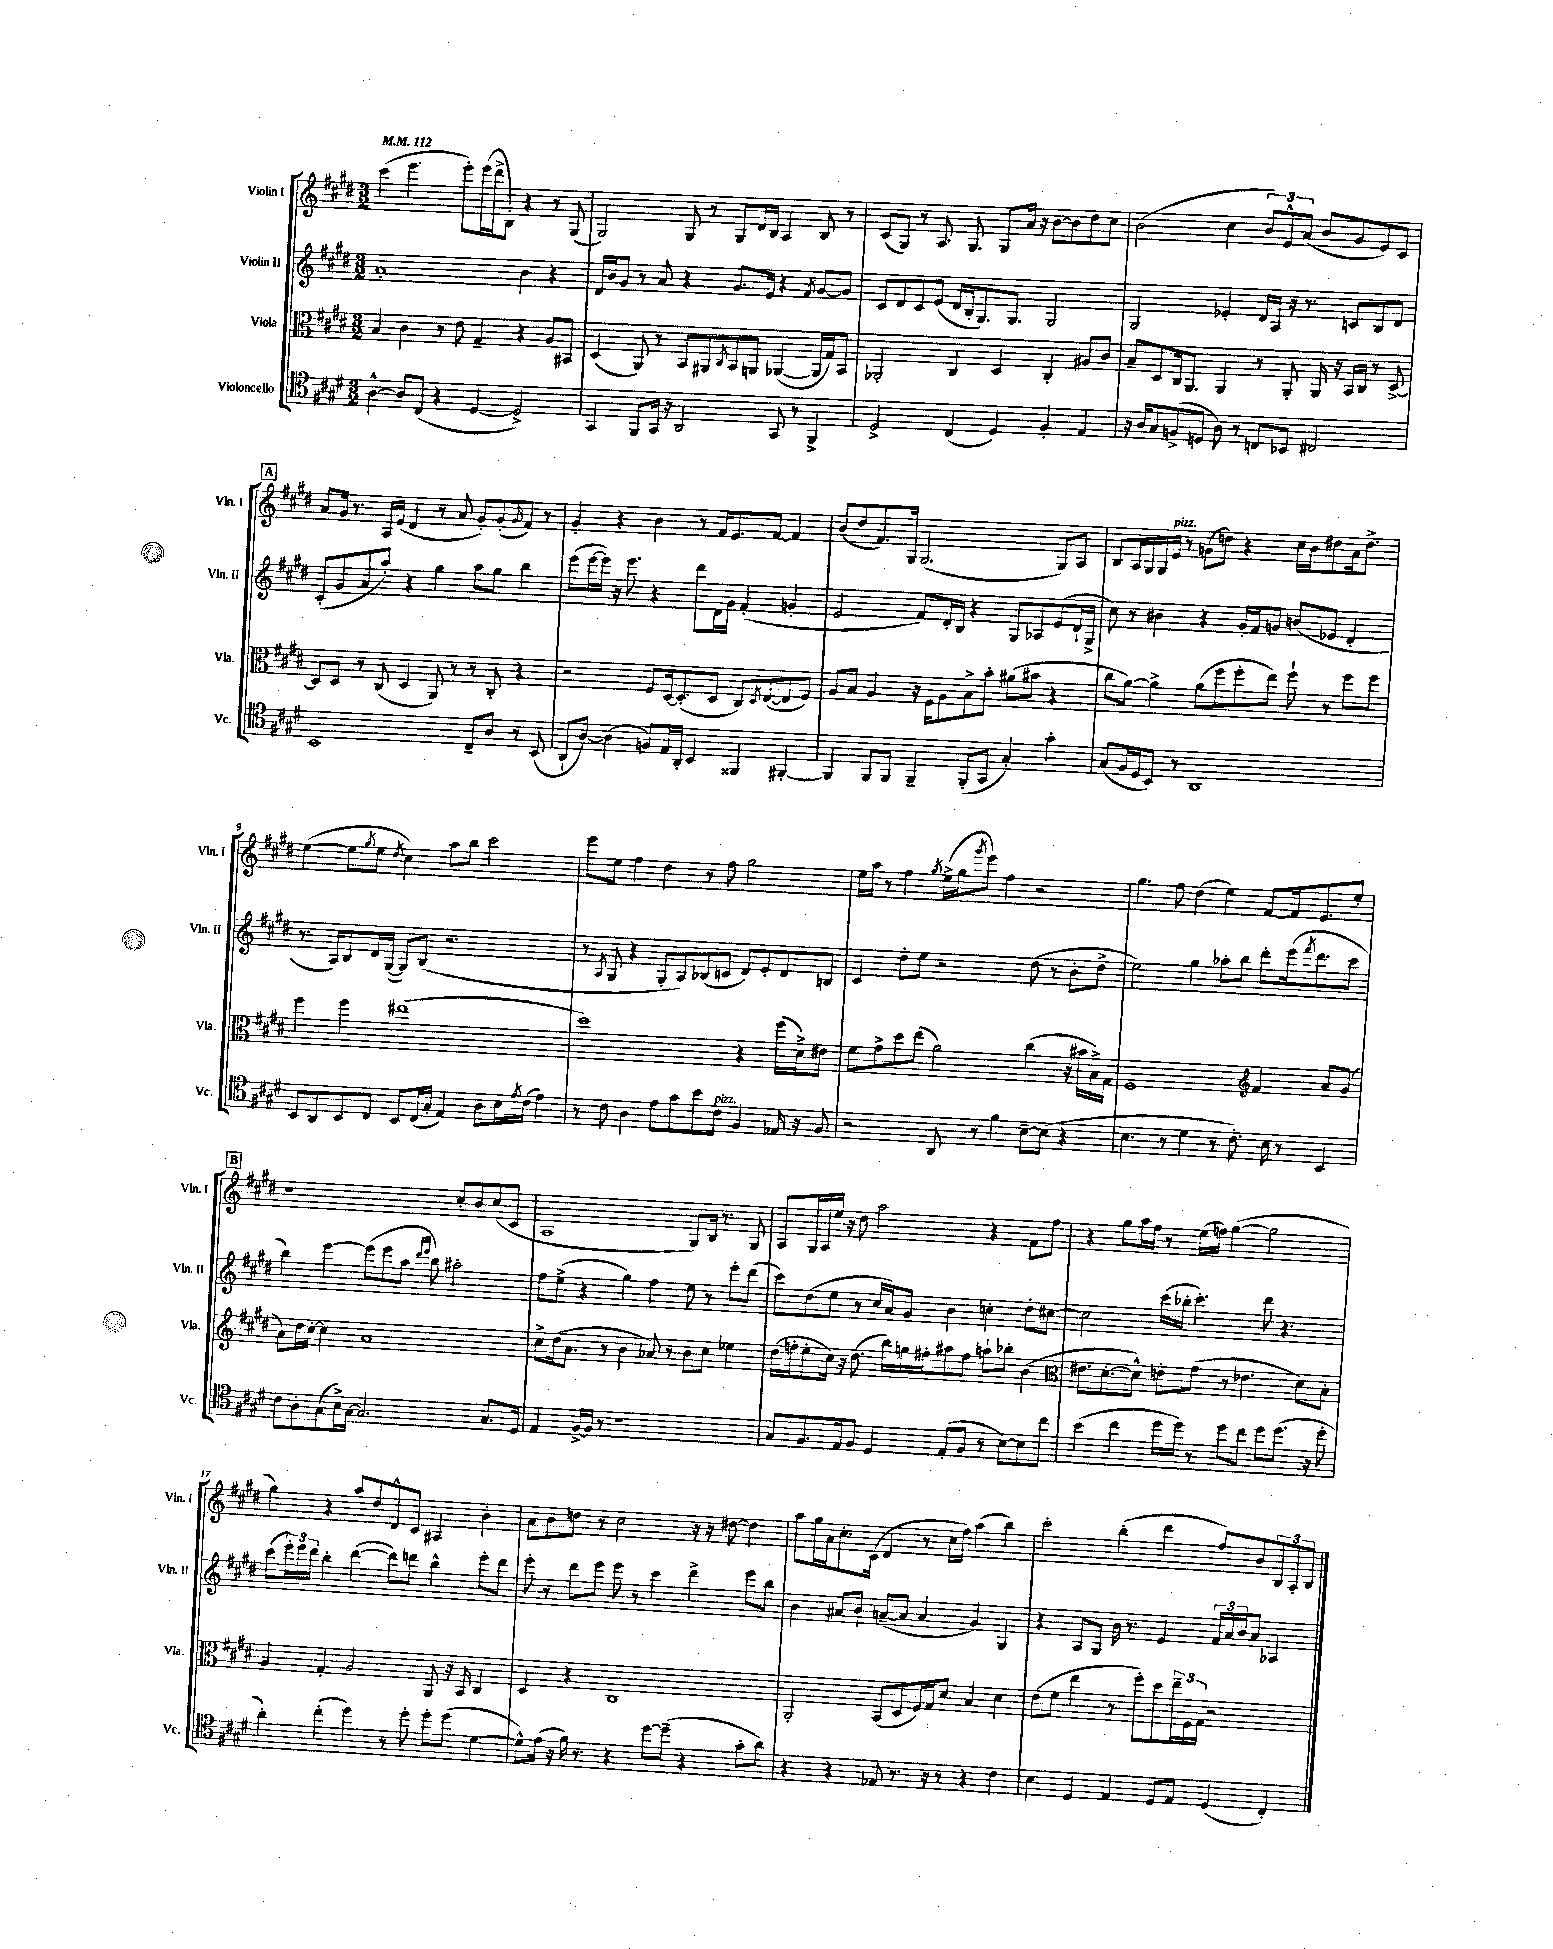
<<
\new StaffGroup <<
\new Staff = "s0" \with { instrumentName = "Violin I" shortInstrumentName = "Vln. I" } {
    \clef treble \key e \major \numericTimeSignature \time 3/2 \tempo 4 = 112
    cis'''4( e'''4. e'''8-.) e'''16( dis'''16-> b8-.) r4 r8 gis8( |
    gis2) gis8 r8 gis8 dis'16 b16 a4 b8 r8 |
    cis'8( gis8) r8 a8. gis8. gis8 a'16 r16 b'8~ b'8 dis''8 cis''8 |
    b'2( cis''4 \tuplet 3/2 { b'8) e'8-^ a'8( } b'8 gis'8 e'8) cis'8 |
    \mark \markup { \box "A" } a'8 gis'16 r8. a16 e'16( dis'4 r8 a'8 gis'8-.) gis'8-.( \grace { gis'16 } fis'8) r8 |
    gis'4-. r4 b'4 r8 fis'16 e'8. fis'8~ fis'4 |
    b'8( dis''8 fis'8.) gis16 gis2.( gis8) a8 |
    b8 a16 gis16 gis16 e'16^\markup { \italic "pizz." } r8 g'8( d''8) r4 cis''16 b'16 dis''8 a'16 dis''8.-> |
    e''4~( e''8 \acciaccatura { gis''8 } e''8 \acciaccatura { dis''8 } cis''4) a''8 b''8 cis'''2 |
    e'''8 e''8 fis''4 dis''4 r8 fis''8 gis''2 |
    e''16 a''16 r8 fis''4 \acciaccatura { gis''8 } e''16->( gis''16 \acciaccatura { gis'''8 } e'''8) fis''4 r2 |
    gis''4. fis''8 dis''4( e''4) fis'8~ fis'16 e'8. e''8-. |
    \mark \markup { \box "B" } r1 cis''8-. b'8 cis''8( cis'8 |
    a1 gis8) b16 r8. gis8 |
    a8 gis16 a16 e''16 r16 dis''8 a''2 r4 fis'8 fis''8 |
    r4 gis''8 a''16 fis''16 r8 e''16( f''16) gis''4~( gis''2 |
    gis''4) r4 a''8 dis''8 dis'8-^ cis'8 ais4 b'4-. |
    a'8 b'8 d''8 r8 cis''2 r16 r16 dis''8~ dis''4 |
    a''8 gis''16 a'16 cis''8.-. cis'16( dis'4 r8 cis''16 fis''16) a''4( b''4) |
    cis'''2-. b''4-.( dis'''4 fis''8) b'8 \tuplet 3/2 { b8 a8-. b8 } \bar "|." |
}
\new Staff = "s1" \with { instrumentName = "Violin II" shortInstrumentName = "Vln. II" } {
    \clef treble \key e \major \numericTimeSignature \time 3/2
    a'1-. b'4 r4 |
    dis'16 b'16 gis'8 r8 a'8 r4 gis'8. e'16 r4 \acciaccatura { fis'8 } gis'8~ gis'8 |
    cis'8 dis'8 cis'8 e'8( dis'16 b16-. gis8.) gis8. gis2 |
    gis2 ees'4-. dis'16 a16 r16 r8. c'8 b8 dis'8 |
    \mark \markup { \box "A" } cis'8-.( gis'8 a'8 a''8-.) r4 gis''4 a''8 gis''8 b''4 |
    e'''8( e'''16~ e'''16) r16 e'''8. r4 dis'''8 dis'16 gis'16 fis'4-.( g'4-. |
    e'2 fis'8) dis'16-. b16 r4 gis8 aes8 e'8( dis'16-! gis16-> |
    cis''8) r8 bis'4 r4 gis'16-. fis'16 g'8 b'8( ees'8 dis'4-. |
    r8. a16) b8 dis'16 gis16~( gis8) b8( r2. |
    r8 \acciaccatura { a8 } gis8 r4 gis8-. a8) bes8( c'8 dis'8) e'8-. dis'8 b8 |
    cis'4 dis''8-. e''8 r2 dis''8( r8 b'8-. dis''8-> |
    e''2) gis''4 aes''8-. b''8 dis'''8-. e'''16( \acciaccatura { fis'''8 } dis'''8. cis'''8 |
    \mark \markup { \box "B" } b''4) e'''4~ e'''8( e'''8 a''8 \grace { dis'''16 e'''16 } b''8) ais''2-. |
    fis''8 e''8->( r4 gis''4) fis''4 e''8 r8 e'''8-. dis'''8( |
    cis'''8) dis''8( e''8 r8 cis''16 a'16) gis'8 b'4 c''4-. dis''8-. cis''8~ |
    cis''2 cis'''16( bes''16-. cis'''4.-.) dis'''8 r4. |
    cis'''8( \tuplet 3/2 { e'''16-.) e'''16 dis'''16 } b''4-. dis'''4~( dis'''8) d'''8 b''4-^ e'''8-. d'''8 |
    e'''8-. r8 dis'''8 e'''8 e'''8 r8 cis'''4 dis'''4-> e'''8 b''8 |
    b'4 ais'8 b'8-! a'8~--( a'8 a'4 gis'4) gis4 |
    r4 a8 gis8 b'16 r8. e'4 \tuplet 3/2 { fis'16 a'16 b'16 } a'8 aes4 \bar "|." |
}
\new Staff = "s2" \with { instrumentName = "Viola" shortInstrumentName = "Vla." } {
    \clef alto \key e \major \numericTimeSignature \time 3/2
    b4 cis'4 r8 e'8 gis4-- r4 a8 bis,8 |
    dis4( a,8) r8 b,8 ais,8 \acciaccatura { cis8 } b,8 a,8 aes,4~( aes,16 gis16) b,8 |
    aes,2-. cis4 dis4 cis4-. ais8 cis'8 |
    b8-- dis8 cis16 a,8. a,4 r8 a,8-. a,16 r16 b,16 cis16 r8 dis8~-> |
    \mark \markup { \box "A" } dis8 dis8 r8 cis8( dis4 a,8) r8 r8 cis8-. r4 |
    r2 fis8 dis16~ dis8.-.( dis8 cis8) \acciaccatura { dis8 } e8~( e8 fis8) |
    a8 b8 a4 r16 fis16 a8 b8-> b'8-. ais'8( bis'8 r4 |
    cis''8 a'8~) a'4-> a'8( fis''8 fis''8-. e''8) fis''8-! r8 fis''8 fis''8 |
    fis''4 fis''4 eis''1( |
    dis''1) r4 fis''16( dis'16->) eis'8 |
    fis'8 gis'8-> dis''8 e''8( a'2) cis''4( r16 bis'16 b16->) gis16 |
    fis1 \clef treble fis'4 a'8 gis'8( |
    \mark \markup { \box "B" } a'8) dis''16 cis''16~-. cis''4 a'1 |
    cis''8-> dis''16( a'8. r8 b'4 aes'8) r8 b'8 cis''8 ees''4 |
    dis''16( f''16-. e''8-. cis''16) r16 dis''8.( b''16) g''16 fis''16-. ais''8 fis''8 a''8-! bes''8-. b'4( |
    \clef alto eis'8. dis'8.~-. dis'8-^) e'8-. gis'8( r8 ees'4. dis'8) b8-. |
    a4 gis4-. a2 a,8 r16 b,16 cis4 |
    dis4 r4 cis1 |
    a,2-. b,8( dis8 fis16) gis16 dis'8 b4 dis'4 |
    e'8( fis'8 e''4 r8 fis''8-.) dis''8 \tuplet 3/2 { e''16-- fis16 gis16 } r2 \bar "|." |
}
\new Staff = "s3" \with { instrumentName = "Violoncello" shortInstrumentName = "Vc." } {
    \clef tenor \key e \major \numericTimeSignature \time 3/2
    a4~-^ a8 cis8( r4 dis4~ dis2->) |
    gis,4 fis,8 gis,16 r16 a,2 gis,8 r8 fis,4-> |
    dis2-> cis4( dis4) fis4-. e4 |
    r16 a16 gis8 f8->( d8 a8) r8 c8 bes,8 cis2 |
    \mark \markup { \box "A" } b,1 cis8-- a8 r8 b,8( |
    a,8-! a8~) a4( f8) e16 a,16-. b,4 fisis,4 fis,4~-. |
    fis,4 fis,8 fis,8 fis,4-- fis,8-.( gis,8 gis4-.) gis'4-. |
    gis8( fis16 dis16 b,8) r8 a,1 |
    b,8 a,8 b,8 cis8 b,8 cis16( gis16-. e4) a8 b16 \acciaccatura { e'8 } cis'16( e'4) |
    r8 cis'8 a4 e'8 gis'8 b'8 cis'8^\markup { \italic "pizz." } fis4 ees16 r16 fis8 |
    r2 a,8 r8 fis'4 b8~-- b8( r4 |
    b4. r8 dis'4 r8 cis'8.-.) b16 r8 b,4 |
    \mark \markup { \box "B" } cis'8 a8-. gis8( b16->) gis16~ gis2. gis8. dis16 |
    e4 fis16~-> fis16 r8 r1 |
    gis8 fis8. e16 fis8 dis4 e8-.( fis8 r8 b8~) b8 cis''8 |
    b'4( cis''4 dis''16 dis''16) r8 dis''8 cis''8 dis''8 dis''8.( r16 dis''8-. |
    a'4-.) cis''4-.( dis''4) r8 dis''8-. dis''8-. dis''8( dis'4~ |
    dis'8-^) e'16( r16 fis'16) r8. r4 dis''8~ dis''8--( r4 gis'8-. a'8) |
    r4 r4 ees8 r8. r16 r8 r4 cis'4 |
    b4 dis4 e4 dis8 e8 dis4( cis4-.) \bar "|." |
}
>>
>>
